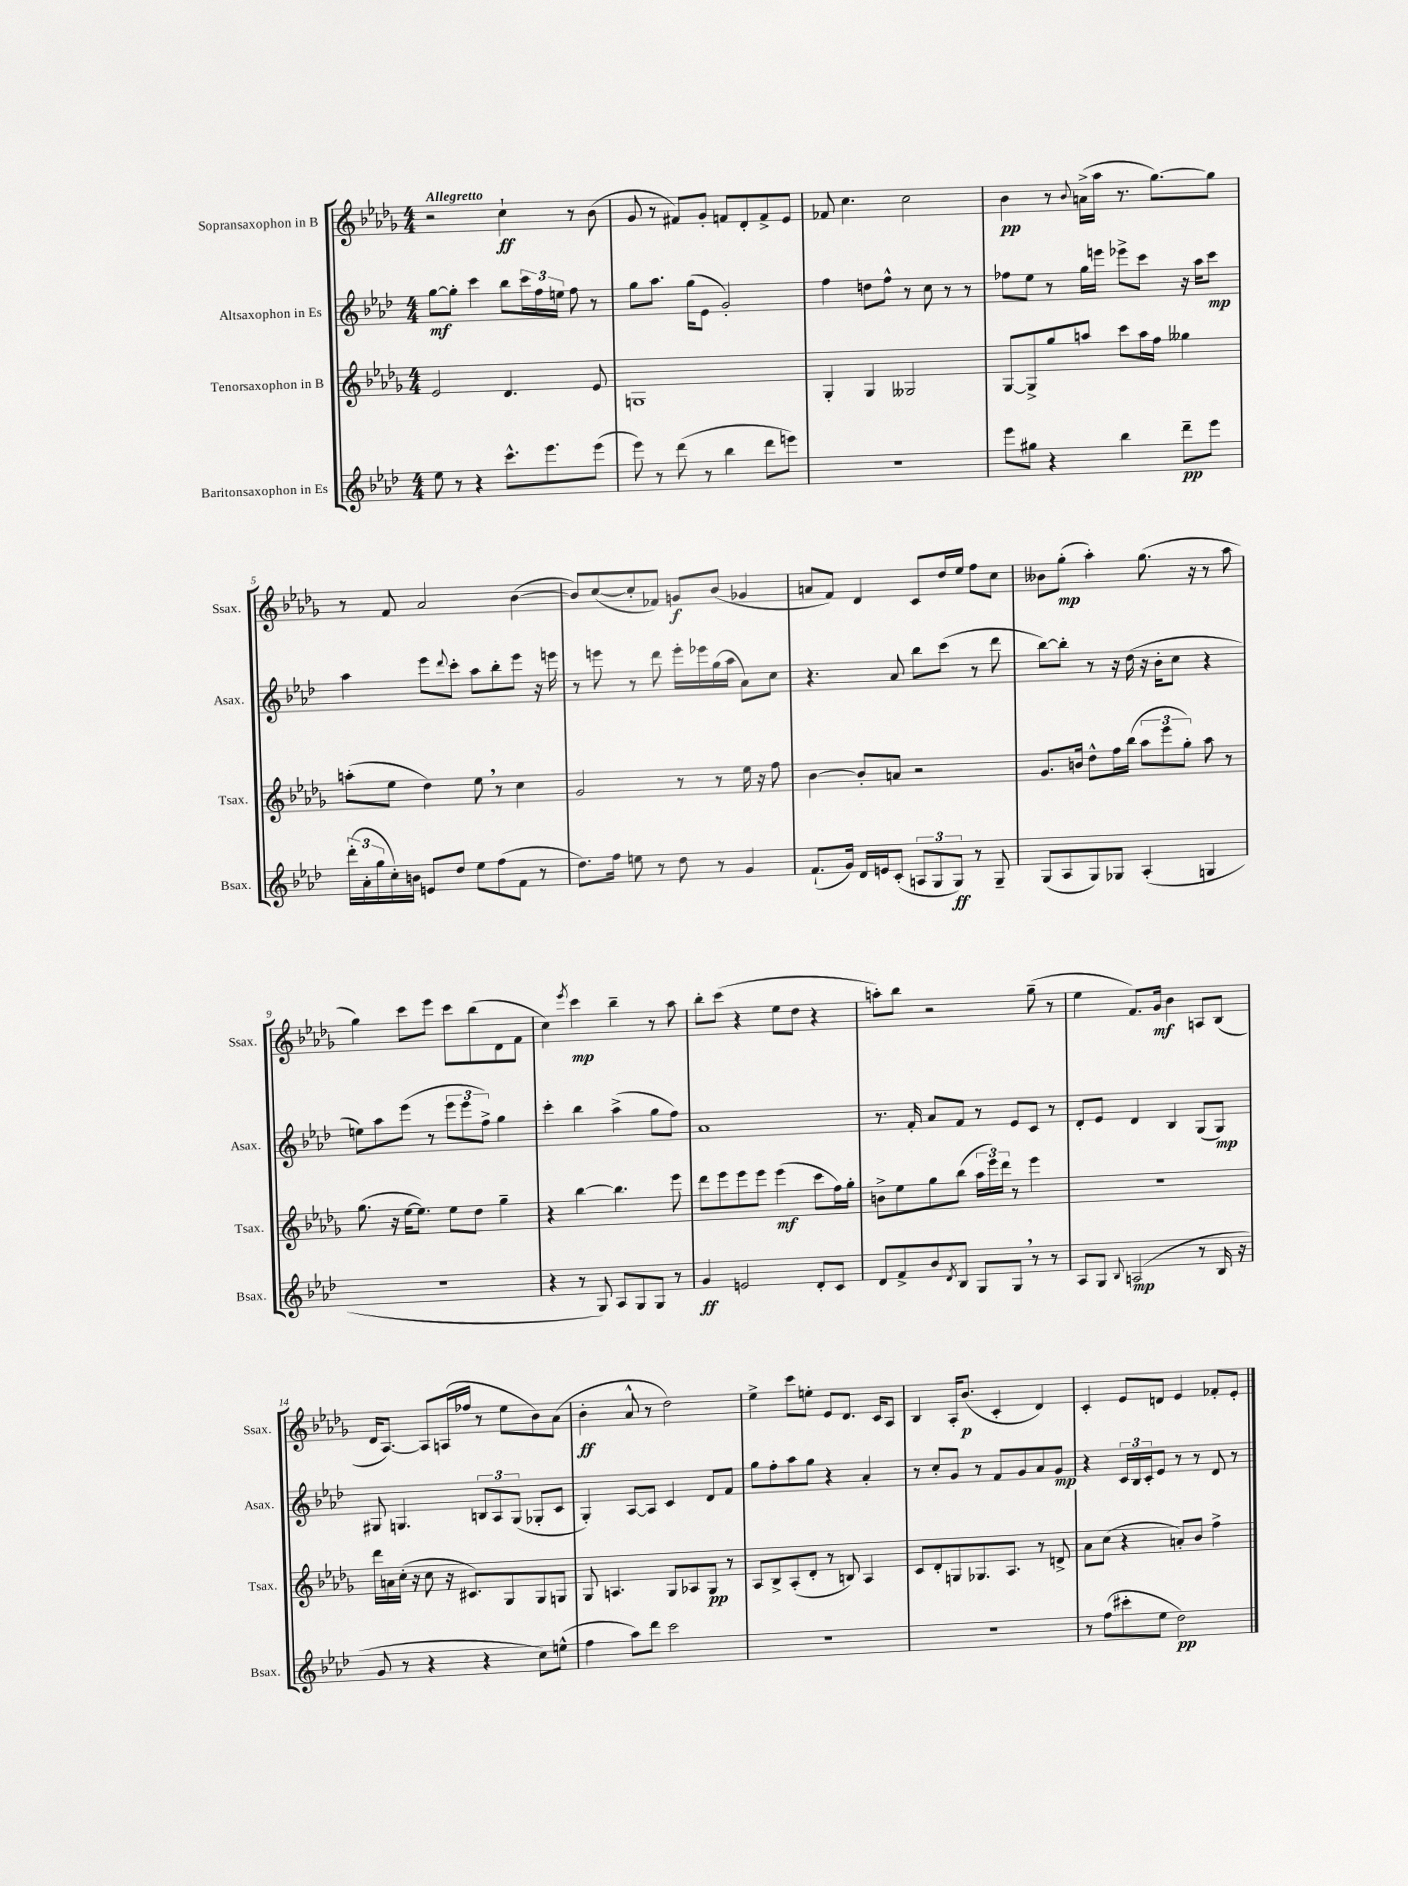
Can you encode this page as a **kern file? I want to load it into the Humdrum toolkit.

**kern	**kern	**kern	**kern
*staff4	*staff3	*staff2	*staff1
*clefG2	*clefG2	*clefG2	*clefG2
*k[b-e-a-d-]	*k[b-e-a-d-g-]	*k[b-e-a-d-]	*k[b-e-a-d-g-]
*M4/4	*M4/4	*M4/4	*M4/4
8ee-\	2e-/	[8gg\L	2r
8r	.	8gg'\]J	.
4r	.	4ccc\	.
8.ccc^^\L	4.d-/	8bb-\L	4cc`\
.	.	24ccc\L	.
.	.	24ff\	.
8.eee-\	.	.	.
.	.	24ee\JJ	.
.	.	8ff\	8r
(8eee-\J	8e-/	8r	(8b-\
=	=	=	=
8eee-\)	1G	8gg\L	8g-/
8r	.	8.aa-\J	8r
(8ddd-\	.	.	8f#/L)
.	.	(16gg\LK	.
8r	.	8e-\J	8g-'/J
4bb-\	.	2g'/)	8f/L
.	.	.	8d-'/
8ddd-\L	.	.	8f^/
8eee\J)	.	.	8e-/J
=	=	=	=
1r	4G-'/	4ff\	8f-/
.	.	.	4.cc\
.	4G-/	8dd\L	.
.	.	8ff^^\J	.
.	2G--/	8r	2cc\
.	.	8cc\	.
.	.	8r	.
.	.	8r	.
=	=	=	=
8eee-\L	[8G-/L	8ff-\L	4b-\
8gg#\J	8G-^/]	8ee-\J	.
4r	8gg-/	8r	8r
.	.	.	8qqb-/
.	8aa/J	16gg\LL	(16a^\LL
.	.	16eee\JJ	16aa-\JJ
4bb-\	8ccc\L	8eee-^\L	8.r
.	16aa\L	8ccc\J	.
.	16ff\JJ	.	[8.gg-\L)
8ddd-~\L	4gg--\	16r	.
.	.	16aa-\LK	.
8eee-\J	.	8ccc\J	8gg-\]J
=	=	=	=
(24ddd-'\LL	(8aa'\L	4aa-\	8r
24a-'\	.	.	.
24gg\	.	.	.
16cc'\)	8ee-\J	.	8f/
16b\JJ	.	.	.
8e/L	4dd-\)	8eee-\L	2a-/
.	.	8qqddd-/	.
8dd-/J	.	8ccc'\J	.
8ee-\L	8ee-\	8aa-\L	.
(8ff\	8r	8bb-'\	.
8f\J	4cc\	8eee-\J	([4b-\
8r	.	16r	.
.	.	16eee\	.
=	=	=	=
8.dd-\L)	2g-/	8r	8b-/]L)
.	.	8eee\	([8cc/
16ff\Jk	.	.	.
8ee\	.	8r	8cc'/]
8r	.	8ddd-\	8f-/J)
8dd-\	8r	16eee'\LL	8g/L
.	.	16eee-\	.
8r	8r	(16gg\	(8b-/J
.	.	16aa-\JJ	.
4g/	16ee-\	8a-\L)	4g-/
.	16r	.	.
.	8ff\	8cc\J	.
=	=	=	=
(8.f`/L	[4b-\	4.r	8a/L
.	.	.	8f/J)
16g/Jk)	.	.	.
16d-/LL	8b-'/]L	.	4d-/
16e/J	.	.	.
(8c'/J	8a/J	8a-/	.
12A/L	2r	8bb-\L	8c/L
12G/	.	.	.
.	.	(8ccc\J	16dd-/L
12G/J)	.	.	.
.	.	.	16ee-/JJ
8r	.	8r	8ff\L
8G~/	.	8ddd-\	8cc\J
=	=	=	=
(8G/L	8.g-/L	[8bb-\L)	8b--\L
8A-/	.	8bb-'\]J	(8gg-'\J
.	16b/Jk	.	.
8G/)	8dd-^^\L	8r	4aa-'\)
8G-/J	16ff\L	16r	.
.	(16bb-\JJ	(16dd-\	.
(4A-'/	12aa-\L	16r	(8.gg-\
.	.	16b-'\LK	.
.	12eee-\	.	.
.	.	8cc\J	.
.	12gg-'\J)	.	.
.	.	.	16r
4G/	8aa-\	4r	8r
.	8r	.	8aa-\
=	=	=	=
1r	(8.gg-\	8ee\L)	4gg-\)
.	.	8aa-\	.
.	16r	.	.
.	[16ee-\LK	(8eee-\J	8ccc\L
.	8.ee-\]J)	.	.
.	.	8r	8eee-\J
.	8ee-\L	12eee-\L	8ccc\L
.	.	12eee-\	.
.	8dd-\J	.	(8bb-\
.	.	12ff^\J)	.
.	4gg-~\	4gg\	8d-\
.	.	.	8f\J
=	=	=	=
4r	4r	4ccc'\	4cc\)
.	.	.	8qeee-/
8r	[4bb-\	4bb-\	4ccc\
8G/)	.	.	.
8A-/L	4.bb-\]	(4aa-^\	4bb-~\
8G/	.	.	.
8G/J	.	8gg\L	8r
8r	8eee-\	8ff\J)	8aa-\
=	=	=	=
4g/	8ddd-\L	1a-	8bb-'\L
.	8eee-\	.	(8ccc\J
2e/	8eee-\	.	4r
.	8eee-\J	.	.
.	(4eee-\	.	8ee-\L
.	.	.	8dd-\J
8d-'/L	8ccc\L	.	4r
8c/J	16ff\L)	.	.
.	16gg-'\JJ	.	.
=	=	=	=
8d-/L	8b^\L	8.r	8aa'\L)
8f^/	8ee-\	.	8bb-\J
.	.	16f'/	.
8b-/	8gg-\	8a-/L	2r
8qd-/	.	.	.
8B-/J	(8bb-\J	8f/J	.
8G/L	24aa-\LL	8r	.
.	24eee-\)	.	.
.	24ddd-\JJ	.	.
8G/J	8r	8e-/L	.
8r	4eee-\	8c/J	(8gg-~\
8r	.	8r	8r
=	=	=	=
8A-/L	1r	8d-'/L	4ee-\
8G/J	.	8e-/J	.
8qqB-/	.	.	.
(2A/	.	4d-/	8.f/L)
.	.	.	16g-/Jk
.	.	4B-/	4b-\
8r	.	(8G/L	8A/L
16B-/	.	8G/J)	(8B-/J
16r	.	.	.
=	=	=	=
8g/	16ddd-\LL	8G#/	16d-/LK
.	16a\	.	[8.A-/J)
8r	(16cc'\JJ	4.G/	.
.	16r	.	.
4r	8cc\	.	8A-/]L
.	16r	.	(16A/L
.	8.c#/L)	.	16ff-/JJ
4r	.	12B/L	8r
.	.	12A-/	.
.	8G-/	.	8ee-\L
.	.	(12G/J	.
8cc\L)	8G-/	8G-'/L	8b-\)
(8ee^^\J	8G/J	8c/J	(8a-\J
=	=	=	=
4ff\	8G-/	4G'/)	4b-'\
.	4.A/	.	.
8aa-\L)	.	[8A-/L	8a-^^/
8ddd-\J	.	8A-/]J	8r
2ccc\	8G-/L	4c/	2dd-\)
.	8A-/	.	.
.	8G-/J	8d-/L	.
.	8r	8f/J	.
=	=	=	=
1r	8A-/L	8gg\L	4ee-^\
.	8B-^/	8ff'\	.
.	(8A-'/	8aa-\	8ccc\L
.	8d-'/J	8gg\J	8ee'\J
.	8r	4r	8e-/L
.	8B/)	.	8.d-/J
.	4A-/	4a-'/	.
.	.	.	16c/LK
.	.	.	8A-/J
=	=	=	=
1r	8c/L	8r	4B-/
.	8d-'/	8cc'/L	.
.	8G/	8g/J	16A-'/LK
.	.	.	(8.b-/J
.	8.G-/	8r	.
.	.	8f/L	4c'/
.	8.A-/J	.	.
.	.	8g/	.
.	8r	8a-/	4d-/)
.	8d^/	8g/J	.
=	=	=	=
8r	8a-\L	4r	4c'/
(8ff\L	(8cc\J	.	.
8ccc#'\	4r	24c/LL	8e-/L
.	.	24B-/	.
.	.	24c'/J	.
8ee-\J	.	8e-/J	8d/J
2dd-\)	8a'/L)	8r	4e-/
.	8b-/J	8r	.
.	4ff^\	8d-/	8f-'/L
.	.	8r	8e-'/J
==	==	==	==
*-	*-	*-	*-
